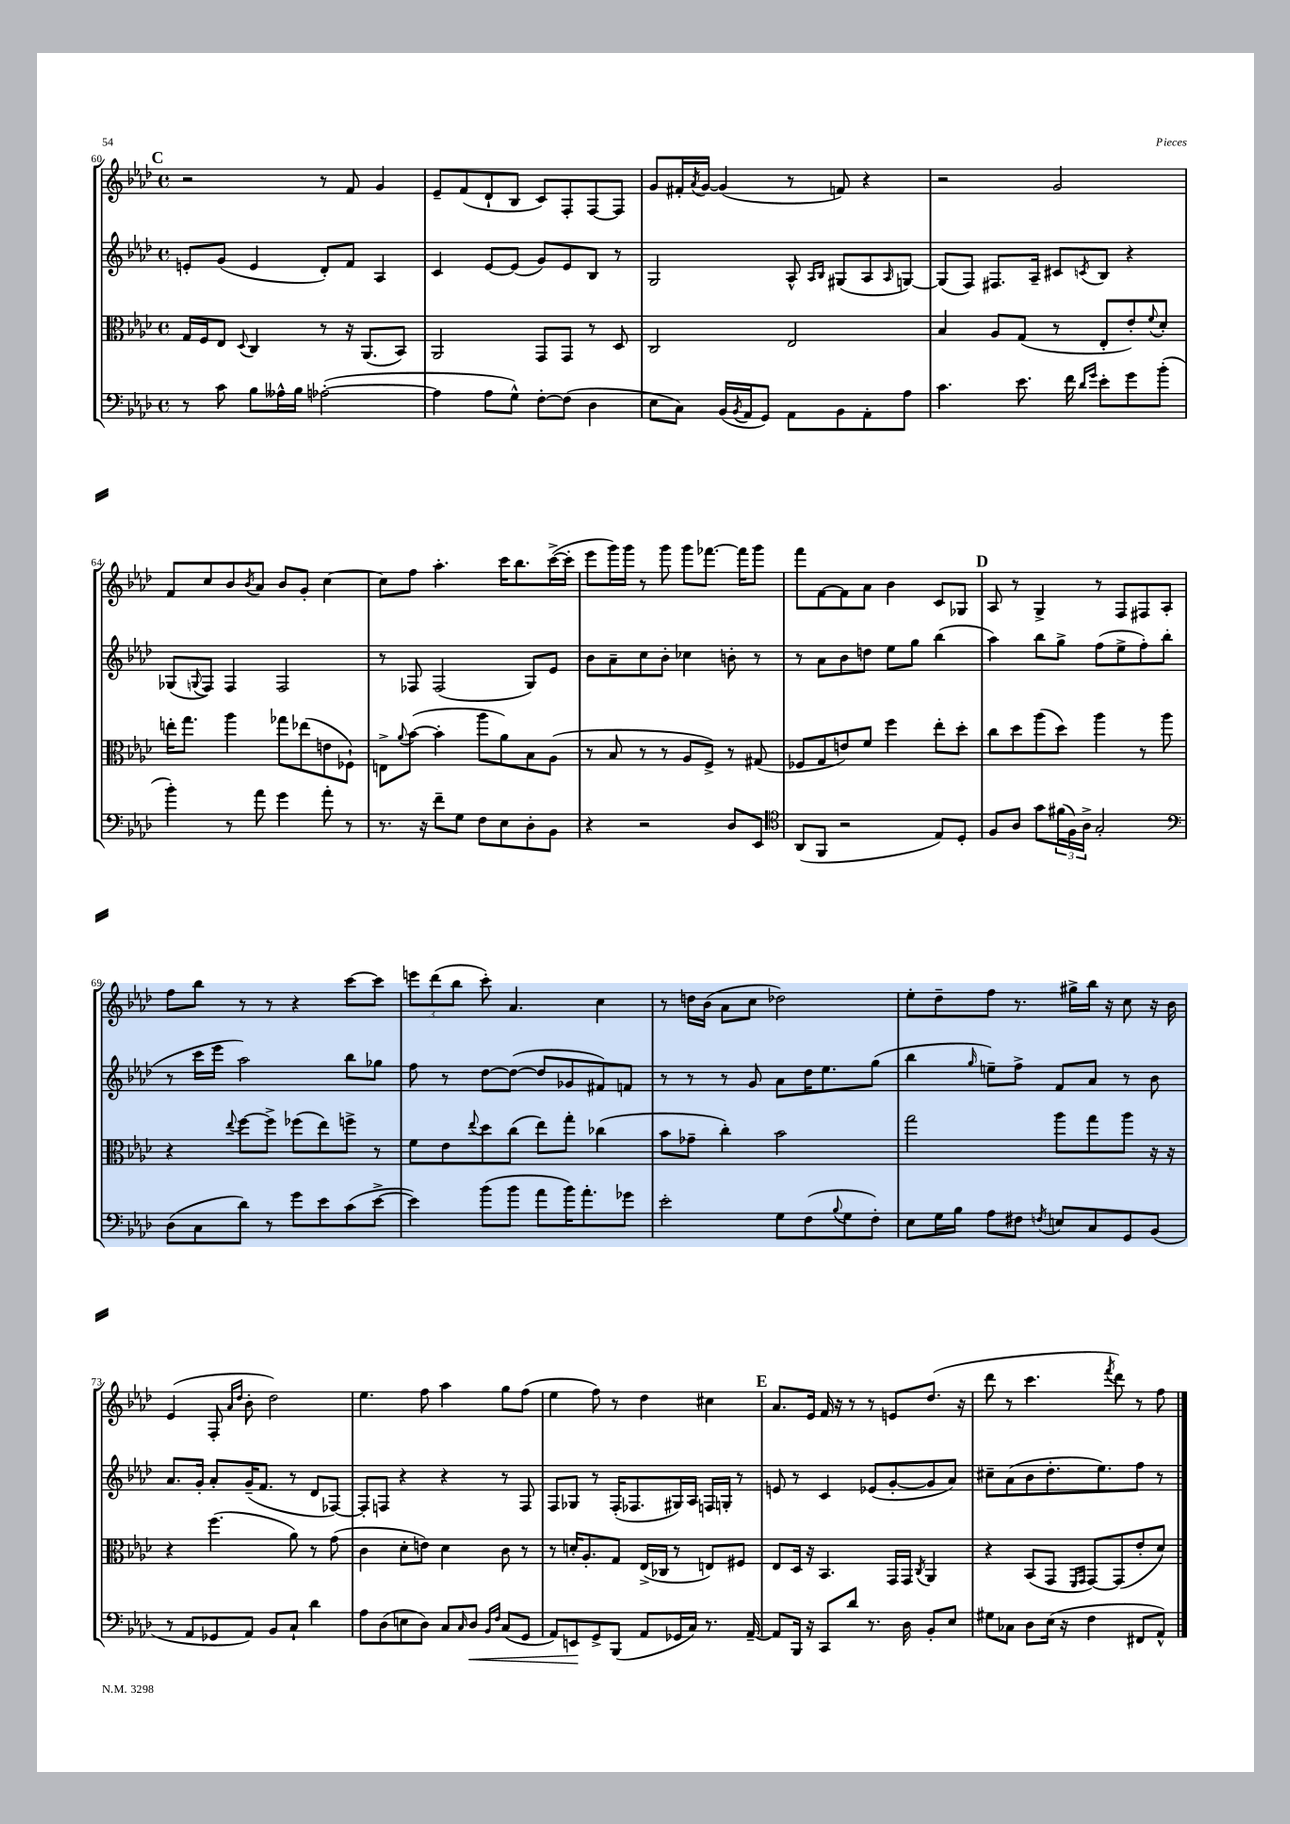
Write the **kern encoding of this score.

**kern	**kern	**kern	**kern
*staff4	*staff3	*staff2	*staff1
*clefF4	*clefC3	*clefG2	*clefG2
*k[b-e-a-d-]	*k[b-e-a-d-]	*k[b-e-a-d-]	*k[b-e-a-d-]
*M4/4	*M4/4	*M4/4	*M4/4
*met(c)	*met(c)	*met(c)	*met(c)
8r	16G	8e'	2r
.	16F	.	.
8c	8E-	(8g	.
.	8qqD-	.	.
8B-	4C	4e	.
16A--^^	.	.	.
16B-	.	.	.
([2A-'	8r	8d-')	8r
.	16r	8f	8f
.	(8.AA-	.	.
.	.	4A-	4g
.	8BB-)	.	.
=	=	=	=
4A-]	2AA-	4c	8e-~
.	.	.	(8f
8A-	.	[8e-	8d-`
8G^^)	.	(8e-]	8B-
[8F'	8GG	8g)	8c)
(8F]	8GG	8e-	8F'
4D-	8r	8B-	[8F
.	8D-	8r	8F]
=	=	=	=
8E-	2C	2G	8g
8C)	.	.	16f#'
.	.	.	8qa-
.	.	.	[16g
(16BB-	.	.	(4g]
8qBB-	.	.	.
16AA-	.	.	.
8GG)	.	.	.
8AA-	2E-	8A-^^	8r
.	.	16qqA-	.
.	.	16qqB-	.
8BB-	.	(8G#	8f)
8AA-'	.	8A-	4r
.	.	16qqA-	.
8A-	.	[8G)	.
=	=	=	=
4.c	4B-	(8G]	2r
.	.	8F)	.
.	8A-	8.F#	.
8.e-	(8G	.	.
.	.	16A-~	.
.	8r	8c#	2g
16f	.	.	.
16qqd-	.	.	.
16qqg	.	8qc	.
8e-'	8E-'	8B-	.
8g	8e-')	4r	.
.	8qqf	.	.
(8b-'	8d-'	.	.
=	=	=	=
4b-')	16ee'	(8G-	8f
.	8.gg	.	.
.	.	8qqG	.
.	.	8F)	8cc
8r	4aa-	4F	8b-
.	.	.	8qb-
8a-	.	.	8a-
4g	8gg-	2F	8b-
.	(8ee-	.	8g'
8a-'	8e	.	[4cc
8r	8F-`)	.	.
=	=	=	=
8.r	8E^	8r	8cc]
.	8qqa-	.	.
.	([8b-	8F-	8ff
16r	.	.	.
8f~	4b-']	(2F-	4.aa-'
8G	.	.	.
8F	8aa-	.	.
8E-	8a-)	.	16ccc
.	.	.	8.bb-
8D-'	8B-	8G)	.
8BB-	(8A-	8e-	([16ccc^
.	.	.	16ccc']
=	=	=	=
4r	8r	8b-	8eee-
.	8B-	8a-~	16ggg)
.	.	.	16ggg
2r	8r	8cc	8r
.	8r	8b-'	8ggg
.	8A-	4cc-	8ggg
.	8F^)	.	[8.fff-
8D-	8r	8b'	.
.	.	.	16fff-]
8EE-	(8G#	8r	8ggg
=	=	=	=
*clefC4	*	*	*
(8AA-	8F-	8r	8fff
8FF	8G	8a-	[8f
2r	8e)	8b-	8f]
.	8f	8dd	8a-
.	4ff	8ee-	4b-
.	.	8gg	.
8E-)	8ee-'	(4bb-	8c
8D-'	8dd-'	.	8G-
=	=	=	=
8F	8cc	4aa-)	8A-
8A-	8dd-	.	8r
8g	(8aa-	8bb-	4G^
(24f#	8dd-)	8gg^	.
24F)	.	.	.
24A-^	.	.	.
2G'	4aa-	(8ff	8r
.	.	8ee-^	8F
.	8r	8ff')	8F#
.	8aa-	(8bb-	8A-'
=	=	=	=
*clefF4	*	*	*
(8D-	4r	8r	8ff
8C	.	16ccc	8bb-
.	.	16eee-	.
.	8qqee-	.	.
8d-)	[8ff	2aa-)	8r
8r	8ff^]	.	8r
8g	(8ff-	.	4r
8e-	8ee-)	.	.
(8c	8ff^	8bb-	[8ccc
[8e-^	8r	8gg-	8ccc]
=	=	=	=
4e-])	8f	8ff	12eee
.	.	.	(12ddd-
.	8e-	8r	.
.	.	.	12bb-
.	8qqee-	.	.
(8b-	8dd-	[8dd-	8ccc')
8b-	(8cc	(8dd-_	4.a-
8a-	8ee-)	8dd-]	.
16b-)	8gg'	8g-	.
8.a-'	.	.	.
.	(4cc-	8f#)	4cc
8g-	.	8f	.
=	=	=	=
2e-'	8b-	8r	8r
.	8g-~	8r	16dd
.	.	.	(16b-
.	4cc')	8r	8a-
.	.	8g	8cc
8G	2b-	8a-	2dd-)
(8F	.	16dd-	.
.	.	8.ee-	.
8qqB-	.	.	.
8G	.	.	.
8F')	.	(8gg	.
=	=	=	=
8E-	2gg	4bb-	8ee-'
16G	.	.	8dd-~
16B-	.	.	.
.	.	16qqgg	.
8A-	.	8ee~)	8ff
8F#	.	8ff^	8.r
8qF	.	.	.
8E	8aa-	8f	.
.	.	.	16gg#^
8C	8gg	8a-	16bb-
.	.	.	16r
8GG	8aa-	8r	8cc
(8BB-	16r	8b-	16r
.	16r	.	16b-
=	=	=	=
8r	4r	8.a-	(4e-
8AA-	.	.	.
.	.	16g'	.
8GG-	(4.ff	8a-'	8F'
.	.	.	16qqa-
.	.	.	16qqdd-
8AA-)	.	(16g~	8b-'
.	.	8.f	.
8BB-	.	.	2dd-)
8C`	8a-)	8r	.
4d-	8r	8d-	.
.	(8g	[8F-)	.
=	=	=	=
8A-	4c	8F-']	4.ee-
(8D-	.	8F	.
8E	8d-'	4r	.
8D-)	8e)	.	8ff
8C	4d-	4r	4aa-
16qqC	.	.	.
8D-	.	.	.
16qqBB-	.	.	.
16qqF	.	.	.
(8C	8c	8r	8gg
8GG	8r	8F	(8ff
=	=	=	=
8AA-)	8r	8F	4ee-
8EE	16d'	8G-	.
.	8.A-'	.	.
8GG^	.	8r	8ff)
(8BBB-	8G	(16F'	8r
.	.	8.F-	.
8AA-	(16E-^	.	4dd-
.	16C-	.	.
16GG-	8r	16G#)	.
16C)	.	16A-	.
8.r	8E)	16F	4cc#
.	.	16G'	.
.	8F#	8r	.
[16AA-~	.	.	.
=	=	=	=
8AA-]	8E-	8e	8.a-
16BBB-	16D-	8r	.
16r	16r	.	16e-
8CC	4.BB-	4c	16f
.	.	.	16r
8d-	.	.	8r
8.r	.	(8e-	8r
.	16GG	[8g'	8e
16D-	16GG	.	.
.	8qC	.	.
8BB-'	4AA-	8g]	(8.dd-
8E-	.	8a-)	.
.	.	.	16r
=	=	=	=
8G#	4r	8cc#~	8ddd-
8C-	.	(8a-	8r
8D-	(8BB-	8b-	4.ccc
(16E-	8GG	8.dd-'	.
16r	.	.	.
.	16qqFF	.	.
.	16qqGG	.	.
4F	[8GG)	.	.
.	.	8.ee-)	.
.	.	.	8qfff
.	(8GG]	.	8ddd-)
8FF#	8e-'	8ff	8r
8AA-^^)	8d-)	8r	8ff
==	==	==	==
*-	*-	*-	*-
